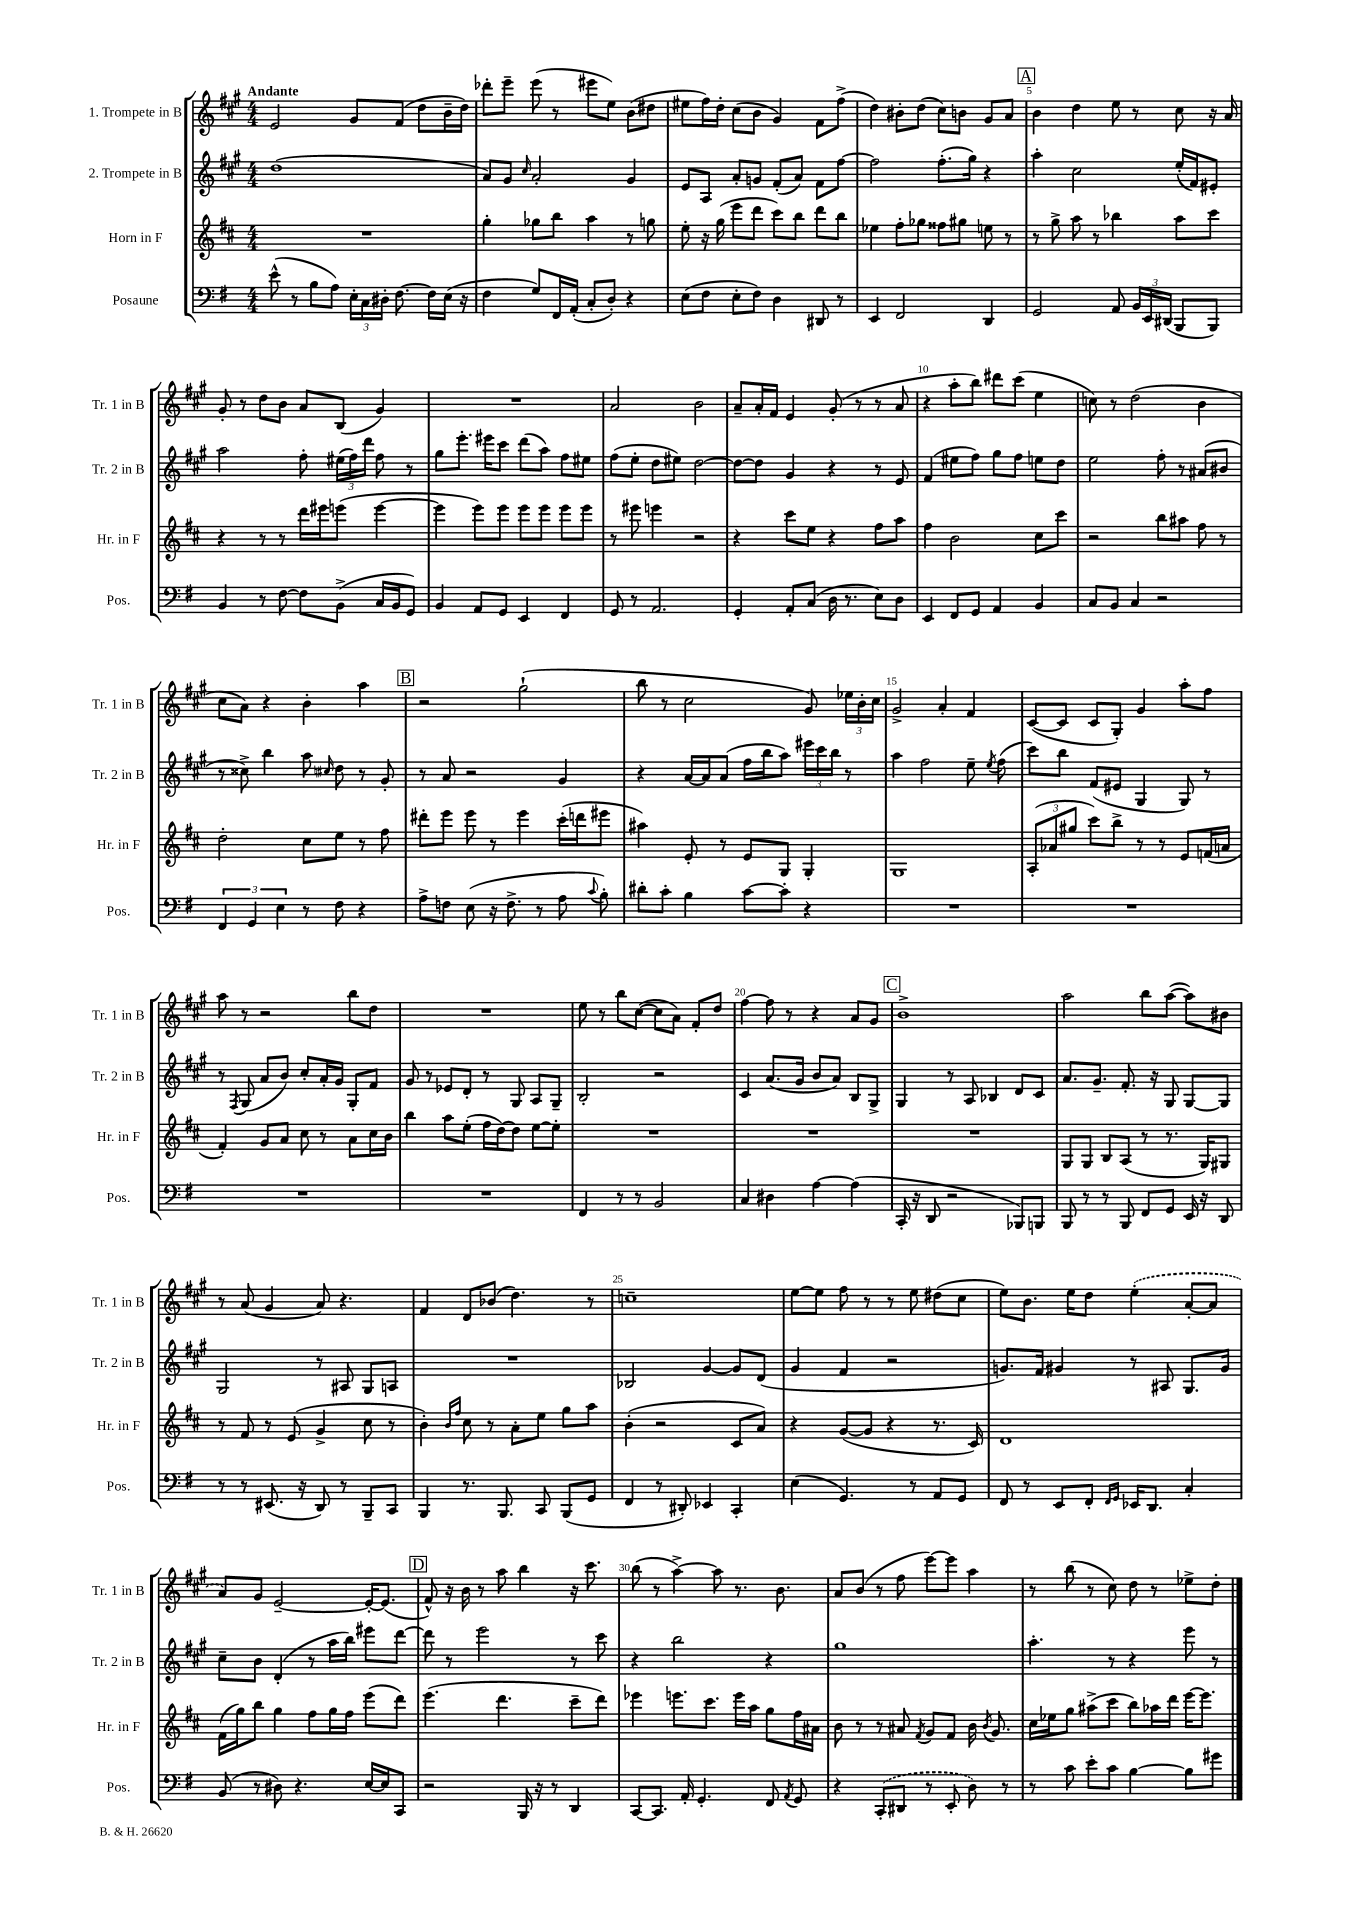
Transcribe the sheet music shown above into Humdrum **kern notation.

**kern	**kern	**kern	**kern
*part4	*part3	*part2	*part1
*staff4	*staff3	*staff2	*staff1
*I"Posaune	*I"Horn in F	*I"2. Trompete in B	*I"1. Trompete in B
*I'Pos.	*I'Hr. in F	*I'Tr. 2 in B	*I'Tr. 1 in B
*clefF4	*clefG2	*clefG2	*clefG2
*k[f#]	*k[f#c#]	*k[f#c#g#]	*k[f#c#g#]
*M4/4	*M4/4	*M4/4	*M4/4
=1	=1	=1	=1
!	!	!	!LO:TX:a:B:t=Andante
(8e^^\	1r	(1dd	2e/
8r	.	.	.
8B\L	.	.	.
8A\J)	.	.	.
24E'\LL	.	.	8g#/L
24C\	.	.	.
24D#X'\JJ	.	.	.
[8.F#\	.	.	(8f#/J
.	.	.	8dd\L
16F#\LL]	.	.	.
(16E\JJ	.	.	16b~\L
16r	.	.	16dd\JJ)
=2	=2	=2	=2
4F#\	4gg'\	8a/L)	8ddd-X'\L
.	.	8g#/J	8eee~\J
.	.	16qqcc#/	.
8G/L)	8gg-X\L	2a'/	(8eee\
16FF#/L	8bb\J	.	8r
(16AA'/JJ	.	.	.
8C'/L	4aa\	.	8eee#X\L
8D'/J)	.	.	8ee\J)
4r	8r	4g#/	(8b\L
.	8ggn\	.	8dd#X\J
=3	=3	=3	=3
(8E\L	8ee'\	8e/L	8ee#X\L
8F#\J	16r	8A/J	16ff#\L)
.	(16gg\	.	16dd'\JJ
8E'\L	8eee\L	8a'/L	(8cc#\L
8F#\J)	8ddd\J	8gn/J	8b\J
4D\	8ccc#\L)	(8f#'/L	4g#/)
.	8bb\J	8a/J)	.
8DD#X/	8ddd\L	8f#\L	8f#\L
8r	8bb\J	[8ff#\J	(8ff#^\J
=4	=4	=4	=4
4EE/	4ee-X\	2ff#\]	4dd\)
2FF#/	8ff#'\L	.	8b#X'\L
.	8gg-X\J	.	(8dd\J
.	8ff##X\L	(8.ff#'\L	8cc#\L)
.	8gg#X\J	.	8bn\J
.	.	16gg#\Jk)	.
4DD/	8een\	4r	8g#/L
.	8r	.	8a/J
!!LO:REH:place=s1:t=A
=5	=5	=5	=5
2GG/	8r	4aa'\	4b\
.	8gg^\	.	.
.	8aa\	2cc#\	4dd\
.	8r	.	.
8AA/	4bb-X\	.	8ee\
24BB/LL	.	.	8r
24EE/	.	.	.
(24DD#X/JJ	.	.	.
8BBB/L	8aa\L	(16ee'/LL	8cc#\
.	.	16f#/J)	.
8BBB/J)	8ccc#\J	8e#X'/J	16r
.	.	.	16a/
!!LO:LB:g=z
=6	=6	=6	=6
4BB/	4r	2aa\	8g#'/
.	.	.	8r
8r	8r	.	8dd\L
[8F#\	8r	.	8b\J
8F#\L]	16ddd\LL	8ff#'\	8a/L
.	16eee#X\J	.	.
(8BB^\J	(8eeen\J	(24ee#X\LL	(8B/J
.	.	24ff#\)	.
.	.	24ddd\JJ	.
16C/LL	[4eee\	8ff#\	4g#/)
16BB/J	.	.	.
8GG/J)	.	8r	.
=7	=7	=7	=7
4BB/	4eee\]	8gg#\L	1r
.	.	8.eee'\J	.
8AA/L	8eee\L)	.	.
.	.	16eee#X\KL	.
8GG/J	8eee\J	8ccc#\J	.
4EE/	8eee\L	(8ddd\L	.
.	8eee\J	8aa\J)	.
4FF#/	8eee\L	8ff#\L	.
.	8eee\J	8ee#X\J	.
=8	=8	=8	=8
8GG/	8r	(8ff#\L	2a/
8r	8eee#X\	8ee'\J	.
2.AA/	4eeen\	8dd\L	.
.	.	8ee#X\J)	.
.	2r	[2dd\	2b\
=9	=9	=9	=9
4GG'/	4r	8dd\L_	8a~/L
.	.	8dd\J]	16a'/L
.	.	.	16f#/JJ
8AA'/L	8ccc#\L	4g#/	4e/
(8C/J	8ee\J	.	.
16D\	4r	4r	(8g#'/
8.r	.	.	.
.	.	.	8r
8E\L)	8ff#\L	8r	8r
8D\J	8aa\J	8e/	8a/
=10	=10	=10	=10
4EE/	4ff#\	(4f#/	4r
8FF#/L	2b\	8ee#X\L	8aa'\L
8GG/J	.	8ff#\J)	8bb\J)
4AA/	.	8gg#\L	8ddd#X\L
.	.	8ff#\J	(8ccc#\J
4BB/	8cc#\L	8een\L	4ee\
.	8ccc#\J	8dd\J	.
=11	=11	=11	=11
8C/L	2r	2ee\	8ccn\)
8BB/J	.	.	8r
4C/	.	.	(2dd\
2r	8bb\L	8ff#'\	.
.	8aa#X\J	8r	.
.	8ff#\	(8a#X/L	4b\
.	8r	8b#X/J	.
!!LO:LB:g=z
=12	=12	=12	=12
6FF#/	2dd'\	8r	8cc#\L
.	.	8cc##X^\)	8a\J)
6GG/	.	.	.
.	.	4bb\	4r
6E\	.	.	.
8r	8cc#\L	8aa\	4b'\
.	.	16qqcc#X/	.
8F#\	8ee\J	8dd\	.
4r	8r	8r	4aa\
.	8ff#\	8g#'/	.
!!LO:REH:place=s1:t=B
=13	=13	=13	=13
8A^\L	8ddd#X'\L	8r	2r
8Fn\J	8eee\J	8a/	.
(8E\	8eee\	2r	.
16r	8r	.	.
8.F^\	.	.	.
.	4eee\	.	(2gg#`\
8r	.	.	.
8A\	(16ccc#'\LL	4g#/	.
.	16dddn\J	.	.
8qqc/	.	.	.
8B'\)	8eee#X\J	.	.
=14	=14	=14	=14
8d#X'\L	4aa#X\)	4r	8bb\
8c'\J	.	.	8r
4B\	8e'/	[16a/LL	2cc#\
.	.	16a/J]	.
.	8r	(8a/J	.
[8c\L	8e/L	16ff#\LL	.
.	.	16bb\J	.
8c'\J]	8G/J	8aa\J)	.
4r	4G'/	24eee#X\LL	8g#/)
.	.	24ccc#\	.
.	.	24bb\JJ	.
.	.	8r	24ee-X\LL
.	.	.	24b'\
.	.	.	24cc#\JJ
=15	=15	=15	=15
1r	1G	4aa\	2g#^/
.	.	2ff#\	.
.	.	.	4a'/
.	.	8ee~\	4f#/
.	.	8qee/	.
.	.	(8ff#\	.
=16	=16	=16	=16
1r	(12A'/L	8ccc#\L)	([8c#/L
.	12a-X/	.	.
.	.	8bb\J	8c#/J]
.	12gg#X/J	.	.
.	8ccc#\L)	(8f#/L	8c#/L
.	8bb^\J	8e#X/J	8G#'/J)
.	8r	4G#/	4g#/
.	8r	.	.
.	8e/L	8G#/)	8aa'\L
.	(16fn/L	8r	8ff#\J
.	16an/JJ	.	.
!!LO:LB:g=z
=17	=17	=17	=17
1r	4f#'/)	8r	8aa\
.	.	8qF#/	.
.	.	(8G#/	8r
.	8g/L	8a/L	2r
.	8a/J	8b/J)	.
.	8cc#\	8cc#'/L	.
.	8r	16a'/L	.
.	.	16g#/JJ	.
.	8a\L	8G#'/L	8bb\L
.	16cc#\L	8f#/J	8dd\J
.	16b\JJ	.	.
=18	=18	=18	=18
1r	4bb\	8g#/	1r
.	.	8r	.
.	8aa\L	8e-X/L	.
.	(8ee'\J	8d'/J	.
.	16ff#\LL	8r	.
.	[16dd\J)	.	.
.	8dd\J]	8G#/	.
.	[8ee\L	8A/L	.
.	8ee'\J]	8G#~/J	.
=19	=19	=19	=19
4FF#/	1r	2B'/	8ee\
.	.	.	8r
8r	.	.	8bb\L
8r	.	.	([8cc#\J
2BB/	.	2r	8cc#\L]
.	.	.	8a\J)
.	.	.	8f#'/L
.	.	.	8dd/J
=20	=20	=20	=20
4C/	1r	4c#/	[4ff#\
4D#X\	.	(8.a/L	8ff#\]
.	.	.	8r
.	.	16g#/Jk	.
[4A\	.	8b/L	4r
.	.	8a/J)	.
(4A\]	.	8B/L	8a/L
.	.	8G#^/J	8g#/J
!!LO:REH:place=s1:t=C
=21	=21	=21	=21
16CC'/	1r	4G#/	1b^
16r	.	.	.
8DD/	.	.	.
2r	.	8r	.
.	.	8A/	.
.	.	4B-X/	.
8BBB-X/L)	.	8d/L	.
8BBBn/J	.	8c#/J	.
=22	=22	=22	=22
8BBB/	8G/L	8.a/L	2aa\
8r	8G/J	.	.
.	.	8.g#~/J	.
8r	8B/L	.	.
8BBB/	(8A/J	8.f#'/	.
8FF#/L	8r	.	8bb\L
.	.	16r	.
8GG/J	8.r	8G#/	([8aa\J
16EE/	.	[8G#/L	8aa\L])
16r	16G/KL)	.	.
8DD/	8G#X/J	8G#/J]	8b#X\J
!!LO:LB:g=z
=23	=23	=23	=23
8r	8r	2G#/	8r
8r	8f#/	.	(8a/
(8.EE#X/	8r	.	4g#/
.	(8e/	.	.
16r	.	.	.
8DD/)	4g^/	8r	8a/)
8r	.	8A#X/	4.r
8BBB~/L	8cc#\	8G#/L	.
8CC/J	8r	8An/J	.
=24	=24	=24	=24
4BBB/	4b'\)	1r	4f#/
.	16qqb/LL	.	.
.	16qqff#/JJ	.	.
8.r	8cc#\	.	8d/L
.	8r	.	(8b-X/J
8.BBB/	.	.	.
.	8a'\L	.	4.dd\)
8CC/	8ee\J	.	.
(8BBB/L	8gg\L	.	.
8GG/J	8aa\J	.	8r
=25	=25	=25	=25
4FF#/	(4b'\	2B-X/	1ccn~
8r	2r	.	.
8DD#X'/)	.	.	.
4EE-X/	.	[4g#/	.
4CC'/	8c#/L	8g#/L]	.
.	8a/J)	(8d/J	.
=26	=26	=26	=26
(4E\	4r	4g#/	[8ee\L
.	.	.	8ee\J]
4.GG/)	([8g/L	4f#/	8ff#\
.	8g/J]	.	8r
.	4r	2r	8r
8r	.	.	8ee\
8AA/L	8.r	.	(8dd#X\L
8GG/J	.	.	8cc#\J
.	16c#/)	.	.
=27	=27	=27	=27
8FF#/	1d	8.gn/L)	8ee\L)
8r	.	.	8.b\J
.	.	16f#/Jk	.
8EE/L	.	4g#X/	.
.	.	.	16ee\KL
8FF#'/J	.	.	8dd\J
16qqFF#/LL	.	.	.
16qqGG/JJ	.	.	.
16EE-X/KL	.	8r	(4ee'\
8.DD/J	.	.	.
.	.	8A#X/	.
4C'/	.	8.G#/L	[8a'/L
.	.	.	8a/J]
.	.	16g#/Jk	.
!!LO:LB:g=z
=28	=28	=28	=28
(8BB/	(16f#\LL	8cc#~\L	8a/L)
.	16gg\J)	.	.
8r	8bb\J	8b\J	8g#/J
8D#X\)	4gg\	(4d'/	[2e~/
4.r	.	.	.
.	8ff#\L	8r	.
.	16gg\L	16aa\LL	.
.	16ff#\JJ	16bb\JJ)	.
[16E/LL	(8eee\L	8eee#X\L	16e'/KL_
16E/J]	.	.	(8.e/J]
8CC/J	8ddd\J)	[8ddd\J	.
!!LO:REH:place=s1:t=D
=29	=29	=29	=29
2r	(4.eee\	8ddd\]	8f#^^/)
.	.	8r	16r
.	.	.	16b\
.	.	2eee\	8r
.	4.ddd\	.	8aa\
16BBB/	.	.	4bb\
16r	.	.	.
8r	.	.	.
4DD/	8ccc#~\L	8r	16r
.	.	.	8.ccc#\
.	8ddd\J)	8ccc#\	.
=30	=30	=30	=30
[8CC/L	4eee-X\	4r	(8bb\
8.CC/J]	.	.	8r
.	8.eeen\L	2bb\	[4aa^\)
16AA'/	.	.	.
4.GG'/	.	.	.
.	8.ccc#\J	.	.
.	.	.	8aa\]
.	16eee\LL	.	8.r
.	16aa\JJ	.	.
8FF#/	8gg\L	4r	.
.	.	.	8.b\
8qAA/	.	.	.
8GG/	16ff#\L	.	.
.	16a#X\JJ	.	.
=31	=31	=31	=31
4r	8b\	1gg#	8a/L
.	8r	.	(8b/J
(8CC'/L	8r	.	8r
8DD#X/J	8a#X/	.	8ff#\
.	8qf#/	.	.
8r	8g/L	.	[8eee\L)
8EE'/	8f#/J	.	8eee\J]
8D\)	16b\	.	4aa\
.	8qb/	.	.
.	8.g/	.	.
8r	.	.	.
=32	=32	=32	=32
8r	16cc#\LL	4.aa'\	8r
.	16ee-X\J	.	.
8c\	8gg\J	.	(8bb\
8e'\L	(8aa#X^\L	.	8r
8c\J	8ccc#\J	8r	8cc#\)
[4B\	8bb\L)	4r	8dd\
.	16aa-X\L	.	8r
.	16ddd\JJ	.	.
8B\L]	[16eee\KL	8eee\	8ee-X^\L
.	8.eee\J]	.	.
8g#X\J	.	8r	8dd'\J
==	==	==	==
*-	*-	*-	*-
